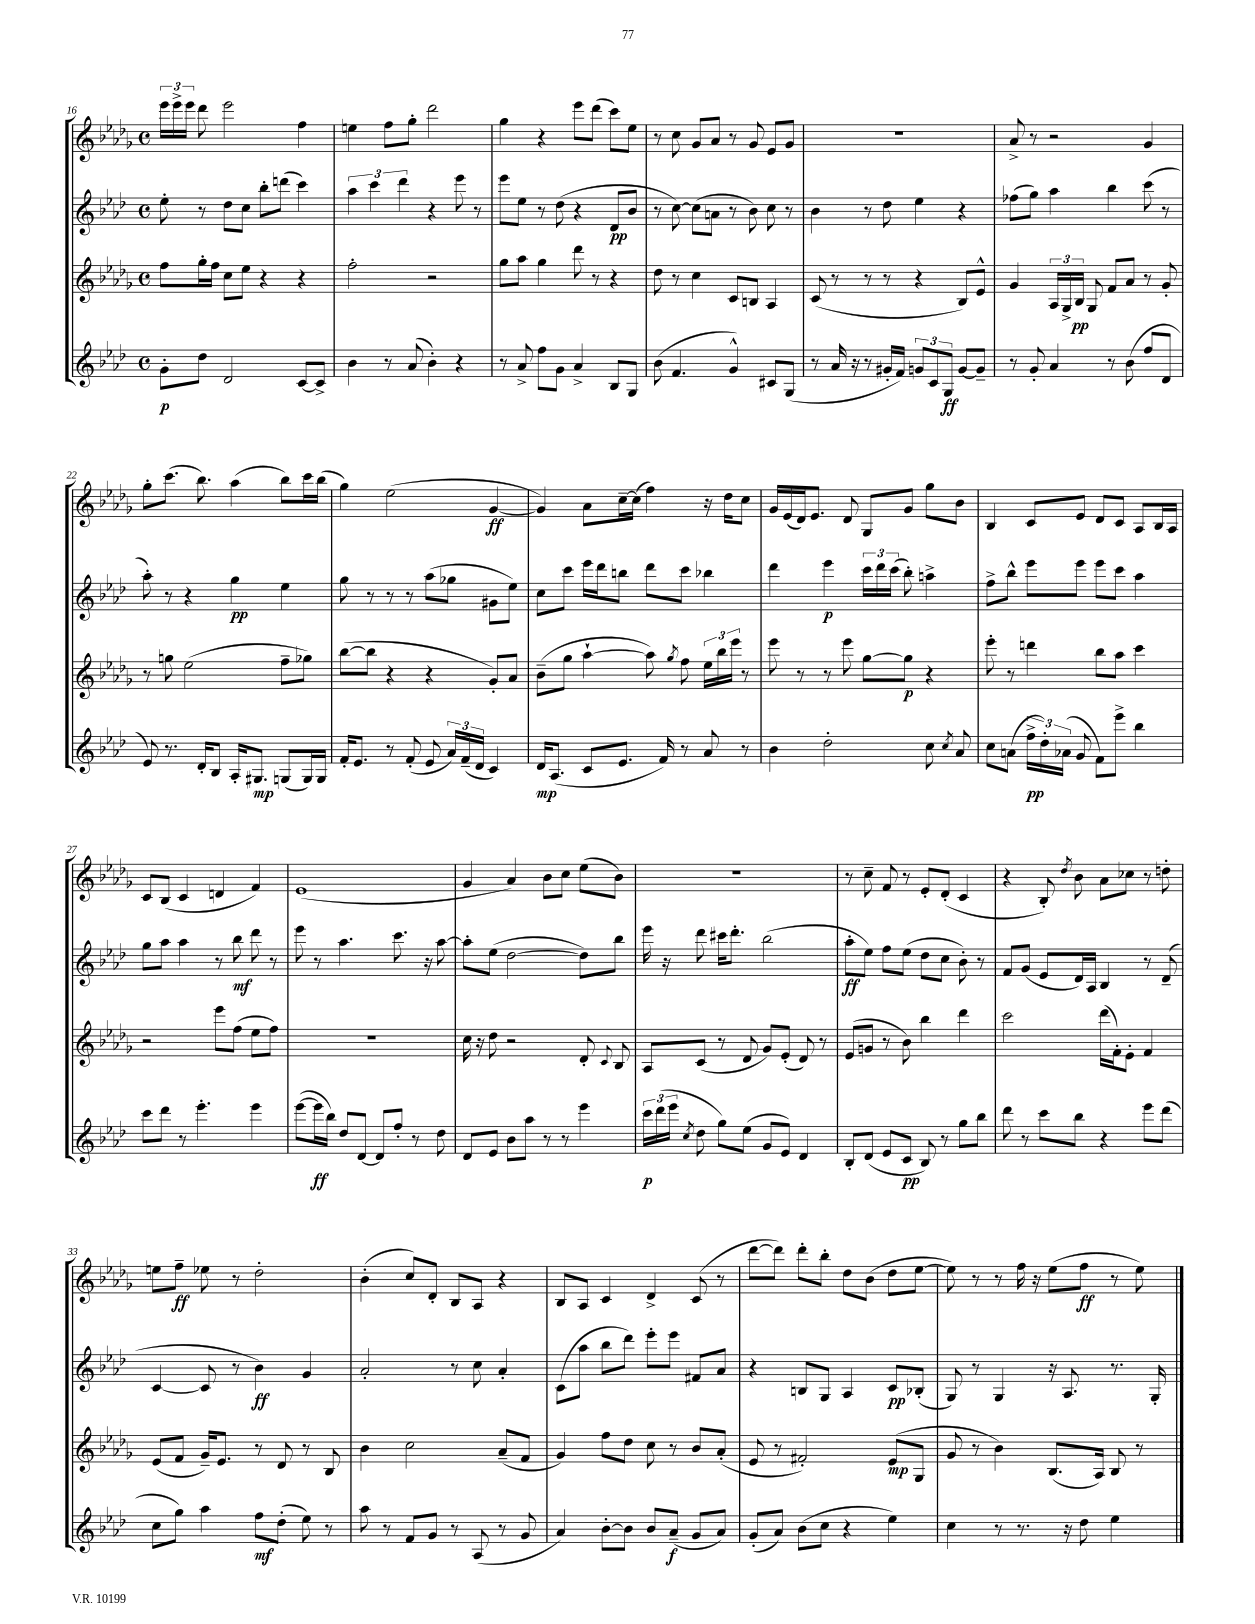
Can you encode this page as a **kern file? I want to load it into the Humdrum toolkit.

**kern	**dynam	**kern	**dynam	**kern	**dynam	**kern	**dynam
*part4	*part4	*part3	*part3	*part2	*part2	*part1	*part1
*staff4	*staff4	*staff3	*staff3	*staff2	*staff2	*staff1	*staff1
*clefG2	*	*clefG2	*	*clefG2	*	*clefG2	*
*k[b-e-a-d-]	*	*k[b-e-a-d-g-]	*	*k[b-e-a-d-]	*	*k[b-e-a-d-g-]	*
*M4/4	*	*M4/4	*	*M4/4	*	*M4/4	*
*met(c)	*	*met(c)	*	*met(c)	*	*met(c)	*
=16	=16	=16	=16	=16	=16	=16	=16
8g'\L	p	8ff\L	.	8ee-'\	.	24eee-\LL	.
.	.	.	.	.	.	24eee-^\	.
.	.	.	.	.	.	24eee-\JJ	.
8dd-\J	.	16gg-'\L	.	8r	.	8ddd-\	.
.	.	16ff\JJ	.	.	.	.	.
2d-/	.	8cc\L	.	8dd-\L	.	2eee-\	.
.	.	8ee-\J	.	8cc\J	.	.	.
.	.	4r	.	8bb-'\L	.	.	.
.	.	.	.	(8dddn\J	.	.	.
[8c/L	.	4r	.	4ccc\)	.	4ff\	.
8c^/J]	.	.	.	.	.	.	.
=17	=17	=17	=17	=17	=17	=17	=17
4b-\	.	2ff'\	.	6aa-\	.	4een\	.
.	.	.	.	6ccc\	.	.	.
8r	.	.	.	.	.	8ff\L	.
.	.	.	.	6ddd-\	.	.	.
(8a-/	.	.	.	.	.	8gg-'\J	.
4b-'\)	.	2r	.	4r	.	2ddd-\	.
4r	.	.	.	8eee-\	.	.	.
.	.	.	.	8r	.	.	.
=18	=18	=18	=18	=18	=18	=18	=18
8r	.	8gg-\L	.	8eee-\L	.	4gg-\	.
8a-^/	.	8aa-\J	.	8ee-\J	.	.	.
8ff\L	.	4gg-\	.	8r	.	4r	.
8g\J	.	.	.	(8dd-\	.	.	.
4a-^/	.	8ddd-\	.	4r	.	8eee-\L	.
.	.	8r	.	.	.	(8ddd-\J	.
8B-/L	.	4r	.	8d-/L	pp	8ccc\L)	.
8G/J	.	.	.	8b-/J	.	8ee-\J	.
=19	=19	=19	=19	=19	=19	=19	=19
(8b-\	.	8dd-\	.	8r	.	8r	.
4.f/	.	8r	.	[8cc\)	.	8cc\	.
.	.	4cc\	.	(8cc\L]	.	8g-/L	.
.	.	.	.	8an\J	.	8a-/J	.
4g^^/)	.	8c/L	.	8r	.	8r	.
.	.	8Bn/J	.	8b-\)	.	8g-/	.
8c#X/L	.	4A-/	.	8cc\	.	8e-/L	.
(8G/J	.	.	.	8r	.	8g-/J	.
=20	=20	=20	=20	=20	=20	=20	=20
8r	.	(8c/	.	4b-\	.	1r	.
16a-/	.	8r	.	.	.	.	.
16r	.	.	.	.	.	.	.
8r	.	8r	.	8r	.	.	.
16g#X'/LL	.	8r	.	8dd-\	.	.	.
16f/JJ)	.	.	.	.	.	.	.
12gn/L	.	4r	.	4ee-\	.	.	.
12c/	.	.	.	.	.	.	.
12G/J	ff	.	.	.	.	.	.
[8g/L	.	8B-/L)	.	4r	.	.	.
8g~/J]	.	8e-^^/J	.	.	.	.	.
=21	=21	=21	=21	=21	=21	=21	=21
8r	.	4g-/	.	(8ff-X\L	.	8a-^/	.
8g'/	.	.	.	8gg\J)	.	8r	.
4a-/	.	24A-/LL	.	4aa-\	.	2r	.
.	.	24G-^/	.	.	.	.	.
.	.	24B-/JJ	pp	.	.	.	.
.	.	8G-/	.	.	.	.	.
8r	.	8f/L	.	4bb-\	.	.	.
(8b-\	.	8a-/J	.	.	.	.	.
8ff/L	.	8r	.	(8ccc\	.	4g-/	.
8d-/J	.	8g-'/	.	8r	.	.	.
!!LO:LB:g=z
=22	=22	=22	=22	=22	=22	=22	=22
8e-/)	.	8r	.	8aa-'\)	.	8gg-'\L	.
8.r	.	8ggn\	.	8r	.	(8.ccc\J	.
.	.	(2ee-\	.	4r	.	.	.
16d-'/KL	.	.	.	.	.	8.bb-\)	.
8B-/J	.	.	.	.	.	.	.
16A-'/KL	.	.	.	4gg\	pp	(4aa-\	.
8.G#X/J	mp	.	.	.	.	.	.
(8Gn/L	.	8ff~\L	.	4ee-\	.	8bb-\L)	.
16G/L)	.	8gg-X\J)	.	.	.	16ccc\L	.
16G/JJ	.	.	.	.	.	(16bb-\JJ	.
=23	=23	=23	=23	=23	=23	=23	=23
16f'/KL	.	([8bb-\L	.	8gg\	.	4gg-\)	.
8.e-/J	.	.	.	.	.	.	.
.	.	8bb-\J]	.	8r	.	.	.
8r	.	4r	.	8r	.	(2ee-\	.
(8f'/	.	.	.	8r	.	.	.
8e-/	.	4r	.	(8aa-\L	.	.	.
24a-/LL)	.	.	.	8gg-X\J	.	.	.
(24f~/	.	.	.	.	.	.	.
24d-/JJ	.	.	.	.	.	.	.
4c/)	.	8g-'/L)	.	8g#X\L	.	[4g-/	ff
.	.	8a-/J	.	8ee-\J)	.	.	.
=24	=24	=24	=24	=24	=24	=24	=24
16d-/KL	mp	(8b-~\L	.	8cc\L	.	4g-/])	.
(8.A-/J	.	.	.	.	.	.	.
.	.	8gg-\J	.	8ccc\J	.	.	.
8c/L	.	[4aa-`\	.	16eee-\LL	.	8a-\L	.
.	.	.	.	16ddd-\J	.	.	.
8.e-/J	.	.	.	8bbn\J	.	[16cc~\L	.
.	.	.	.	.	.	(16cc\JJ]	.
.	.	8aa-\])	.	8ddd-\L	.	4ff\)	.
16f/)	.	.	.	.	.	.	.
.	.	8qgg-/	.	.	.	.	.
8r	.	8ff\	.	8ccc\J	.	.	.
8a-/	.	24ee-\LL	.	4bb-X\	.	16r	.
.	.	24bb-\	.	.	.	.	.
.	.	.	.	.	.	16dd-\KL	.
.	.	24eee-\JJ	.	.	.	.	.
8r	.	8r	.	.	.	8cc\J	.
=25	=25	=25	=25	=25	=25	=25	=25
4b-\	.	8eee-\	.	4ddd-\	.	16g-/LL	.
.	.	.	.	.	.	(16e-/	.
.	.	8r	.	.	.	16d-/J)	.
.	.	.	.	.	.	8.e-/J	.
2dd-'\	.	8r	.	4eee-\	p	.	.
.	.	8eee-\	.	.	.	8d-/	.
.	.	[8gg-\L	.	24ccc\LL	.	8G-/L	.
.	.	.	.	24ddd-\	.	.	.
.	.	.	.	(24ccc\JJ	.	.	.
.	.	8gg-\J]	p	8bb-'\)	.	8g-/J	.
8cc\	.	4r	.	4aan^\	.	8gg-\L	.
8qcc/	.	.	.	.	.	.	.
8a-/	.	.	.	.	.	8b-\J	.
=26	=26	=26	=26	=26	=26	=26	=26
8cc\L	.	8eee-'\	.	8ff^\L	.	4B-/	.
(8an\J	.	8r	.	8bb-^^\J	.	.	.
24ff^\LL	pp	4dddn\	.	8eee-\L	.	8c/L	.
24dd-'\)	.	.	.	.	.	.	.
(24a-X\JJ	.	.	.	.	.	.	.
8g/	.	.	.	8eee-\J	.	8e-/J	.
8f\L)	.	8bb-\L	.	8eee-\L	.	8d-/L	.
8eee-^\J	.	8aa-\J	.	8ccc\J	.	8c/J	.
4bb-\	.	4ccc\	.	4aa-\	.	8A-/L	.
.	.	.	.	.	.	16B-/L	.
.	.	.	.	.	.	16A-/JJ	.
!!LO:LB:g=z
=27	=27	=27	=27	=27	=27	=27	=27
8ccc\L	.	2r	.	8gg\L	.	8c/L	.
8ddd-\J	.	.	.	8aa-\J	.	(8B-/J	.
8r	.	.	.	4aa-\	.	4c/	.
4.eee-'\	.	.	.	.	.	.	.
.	.	8eee-\L	.	8r	.	4dn/	.
.	.	(8ff\J	.	8bb-\	mf	.	.
4eee-\	.	8ee-\L	.	8ddd-\	.	4f/)	.
.	.	8ff\J)	.	8r	.	.	.
=28	=28	=28	=28	=28	=28	=28	=28
([8eee-\L	.	1r	.	8eee-\	.	(1e-	.
16eee-\L]	ff	.	.	8r	.	.	.
16bb-\JJ)	.	.	.	.	.	.	.
8dd-/L	.	.	.	4.aa-\	.	.	.
[8d-/J	.	.	.	.	.	.	.
8d-/L]	.	.	.	.	.	.	.
8ff'/J	.	.	.	8.ccc\	.	.	.
8r	.	.	.	.	.	.	.
.	.	.	.	16r	.	.	.
8dd-\	.	.	.	[8aa-\	.	.	.
=29	=29	=29	=29	=29	=29	=29	=29
8d-/L	.	16cc\	.	8aa-'\L]	.	4g-/	.
.	.	16r	.	.	.	.	.
8e-/J	.	8dd-\	.	(8ee-\J	.	.	.
8b-\L	.	2r	.	[2dd-\	.	4a-/)	.
8aa-\J	.	.	.	.	.	.	.
8r	.	.	.	.	.	8b-\L	.
8r	.	.	.	.	.	8cc\J	.
4eee-\	.	8d-'/	.	8dd-\L])	.	(8ee-\L	.
.	.	8qqc/	.	.	.	.	.
.	.	8B-/	.	8bb-\J	.	8b-\J)	.
=30	=30	=30	=30	=30	=30	=30	=30
24ccc\LL	p	8A-/L	.	16eee-\	.	1r	.
(24ddd-\	.	.	.	.	.	.	.
.	.	.	.	16r	.	.	.
24eee-\JJ	.	.	.	.	.	.	.
8qcc/	.	.	.	.	.	.	.
8dd-\	.	(8c/J	.	8ddd-\	.	.	.
8gg\L)	.	8r	.	16ccc#X\KL	.	.	.
.	.	.	.	8.ddd-'\J	.	.	.
(8ee-\J	.	8d-/	.	.	.	.	.
8g/L	.	8g-/L)	.	(2bb-\	.	.	.
8e-/J)	.	(8e-'/J	.	.	.	.	.
4d-/	.	8d-/)	.	.	.	.	.
.	.	8r	.	.	.	.	.
=31	=31	=31	=31	=31	=31	=31	=31
8B-'/L	.	(8e-/L	.	8aa-'\L	ff	8r	.
(8d-/J	.	8gn/J	.	8ee-\J)	.	8cc~\	.
8e-/L	.	8r	.	8ff\L	.	8f/	.
8c/J	pp	8b-\)	.	(8ee-\J	.	8r	.
8B-/)	.	4bb-\	.	8dd-\L	.	8e-'/L	.
8r	.	.	.	8cc\J	.	(8d-'/J	.
8gg\L	.	4ddd-\	.	8b-'\)	.	4c/	.
8bb-\J	.	.	.	8r	.	.	.
=32	=32	=32	=32	=32	=32	=32	=32
8ddd-\	.	2ccc\	.	8f/L	.	4r	.
8r	.	.	.	(8g/J	.	.	.
8ccc\L	.	.	.	8e-/L	.	8B-'/)	.
.	.	.	.	.	.	8qdd-/	.
8bb-\J	.	.	.	16d-/L)	.	8b-\	.
.	.	.	.	16A-/JJ	.	.	.
4r	.	(16ddd-\LL	.	4B-/	.	8a-\L	.
.	.	16f'\J)	.	.	.	.	.
.	.	8e-'\J	.	.	.	8cc-X\J	.
8eee-\L	.	4f/	.	8r	.	8r	.
(8ddd-\J	.	.	.	(8d-~/	.	8ddn'\	.
!!LO:LB:g=z
=33	=33	=33	=33	=33	=33	=33	=33
8cc\L	.	(8e-/L	.	[4c/	.	8een\L	.
8gg\J)	.	8f/J	.	.	.	8ff~\J	ff
4aa-\	.	16g-~/KL)	.	8c/]	.	8ee-X\	.
.	.	8.e-/J	.	.	.	.	.
.	.	.	.	8r	.	8r	.
8ff\L	mf	8r	.	4b-\)	ff	2dd-'\	.
(8dd-'\J	.	8d-/	.	.	.	.	.
8ee-\)	.	8r	.	4g/	.	.	.
8r	.	8B-/	.	.	.	.	.
=34	=34	=34	=34	=34	=34	=34	=34
8aa-\	.	4b-\	.	2a-'/	.	(4b-'\	.
8r	.	.	.	.	.	.	.
8f/L	.	2cc\	.	.	.	8cc/L)	.
8g/J	.	.	.	.	.	8d-'/J	.
8r	.	.	.	8r	.	8B-/L	.
(8A-/	.	.	.	8cc\	.	8A-/J	.
8r	.	(8a-~/L	.	4a-'/	.	4r	.
8g/	.	8f/J	.	.	.	.	.
=35	=35	=35	=35	=35	=35	=35	=35
4a-/)	.	4g-/)	.	(8c\L	.	8B-/L	.
.	.	.	.	8aa-\J	.	8A-/J	.
[8b-'\L	.	8ff\L	.	8bb-\L	.	4c/	.
8b-\J]	.	8dd-\J	.	8ddd-\J)	.	.	.
8b-/L	.	8cc\	.	8eee-'\L	.	4d-^/	.
(8a-~/J	f	8r	.	8eee-\J	.	.	.
8g/L	.	8b-/L	.	8f#X/L	.	(8c/	.
8a-/J)	.	(8a-'/J	.	8a-/J	.	8r	.
=36	=36	=36	=36	=36	=36	=36	=36
(8g'/L	.	8e-/	.	4r	.	[8ddd-\L	.
8a-/J)	.	8r	.	.	.	8ddd-\J])	.
(8b-\L	.	2f#X'/)	.	8Bn/L	.	8ddd-'\L	.
8cc\J	.	.	.	8G/J	.	8bb-'\J	.
4r	.	.	.	4A-/	.	8dd-\L	.
.	.	.	.	.	.	(8b-\J	.
4ee-\)	.	(8e-/L	mp	8c/L	pp	8dd-\L	.
.	.	8G-/J	.	(8B-X'/J	.	[8ee-\J	.
=37	=37	=37	=37	=37	=37	=37	=37
4cc\	.	8g-/	.	8G/)	.	8ee-\])	.
.	.	8r	.	8r	.	8r	.
8r	.	4b-\)	.	4G/	.	8r	.
8.r	.	.	.	.	.	16ff\	.
.	.	.	.	.	.	16r	.
.	.	(8.B-/L	.	16r	.	(8ee-\L	.
16r	.	.	.	8.A-/	.	.	.
8dd-\	.	.	.	.	.	8ff\J	ff
.	.	16A-/Jk)	.	.	.	.	.
4ee-\	.	8B-/	.	8.r	.	8r	.
.	.	8r	.	.	.	8ee-\)	.
.	.	.	.	16G'/	.	.	.
==	==	==	==	==	==	==	==
*-	*-	*-	*-	*-	*-	*-	*-
